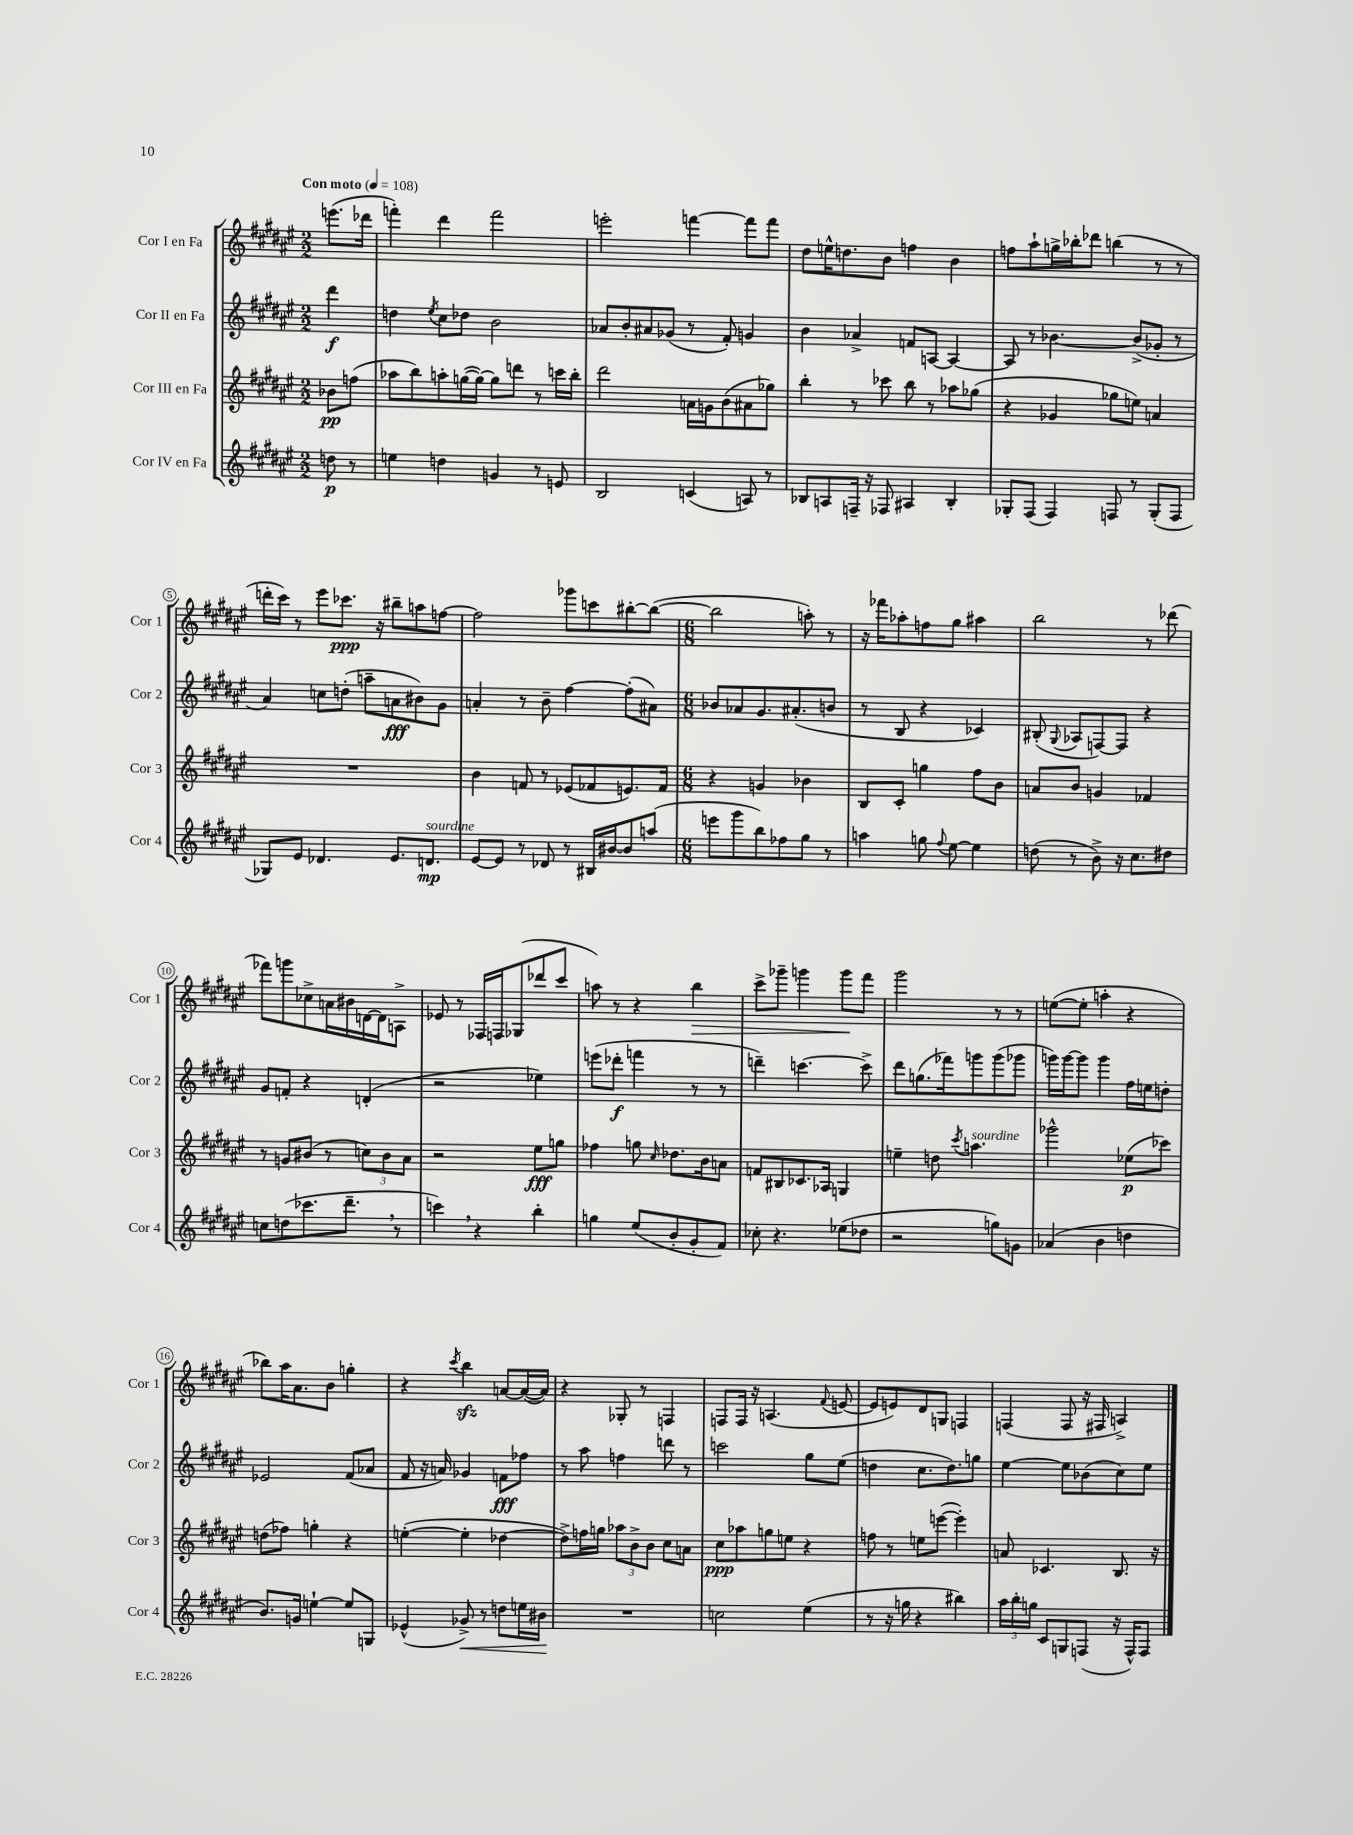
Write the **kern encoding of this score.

**kern	**kern	**kern	**kern
*staff4	*staff3	*staff2	*staff1
*clefG2	*clefG2	*clefG2	*clefG2
*k[f#c#g#d#a#e#]	*k[f#c#g#d#a#e#]	*k[f#c#g#d#a#e#]	*k[f#c#g#d#a#e#]
*M2/2	*M2/2	*M2/2	*M2/2
*MM108	*MM108	*MM108	*MM108
8dd	8b-	4ddd#	(8.eee
8r	(8ff	.	.
.	.	.	16ddd-
=	=	=	=
4ee	8aa-	4dd	4fff')
.	8bb)	.	.
.	.	8qee#	.
4dd	8aa'	8cc#	4ddd#
.	([16gg	8dd-	.
.	16gg_)	.	.
4g	8gg]	2b	2fff
.	8ddd	.	.
8r	8r	.	.
8e	16ccc	.	.
.	16bb'	.	.
=	=	=	=
2B	2ddd#	8a-	2eee'
.	.	8b'	.
.	.	8a#	.
.	.	(8g-	.
(4c	16a	8r	[4fff
.	16g	.	.
.	(8b	8f#')	.
8A)	8a#	4g	8fff]
8r	8gg-)	.	8fff
=	=	=	=
8B-	4bb'	4b	8dd#
8A	.	.	16ee^^
.	.	.	8.dd
16F~	8r	4a-^	.
16r	.	.	.
8F-	8ccc-	.	8b
4A#	8bb	8f	4ff
.	8r	[8A	.
4B-'	8aa-	4A_	4b
.	(8gg-	.	.
=	=	=	=
8G-'	4r	8A]	8ff
(8F#	.	8r	8aa#`
4F#)	4g-	[4.b-	16gg^
.	.	.	16bb-'
.	.	.	8ddd-
8F	8gg-	.	(4bb
8r	8ee)	(8b-^]	.
(8G-'	4a	8g-'	8r
8F	.	8r	8r
=	=	=	=
8G-)	1r	4a#)	16ddd'
.	.	.	16ccc#)
8e#	.	.	8r
4.d-	.	8cc	8eee#
.	.	(8dd'	8.ccc-
.	.	8aa~	.
.	.	.	16r
8.e#	.	8a	8bb#~
.	.	8b#)	8aa
8.d	.	.	.
.	.	8g#	[8ff
=	=	=	=
[8e#	4b	4a'	2ff]
8e#]	.	.	.
8r	8f	8r	.
8d-	8r	8b~	.
8r	(8e-	[4ff#	8ggg-
16B#	8f-	.	8ccc
[16b#	.	.	.
8b#]	8.e)	(8ff#']	[8bb#'
(8aa	.	8a#)	(8bb#_
.	16f-	.	.
=	=	=	=
*M6/8	*M6/8	*M6/8	*M6/8
8eee	4r	8b-	2bb#]
8ggg#	.	8a-	.
8bb)	4g	8.g#	.
8ff-	.	.	.
.	.	(8.a#'	.
8gg#	4b-	.	8aa')
8r	.	8b	8r
=	=	=	=
4aa	8B	8r	16r
.	.	.	16fff-
.	8c#'	8B	8aa-'
8gg	4gg	4r	8ff
8qqff#	.	.	.
[8ee#	.	.	8gg#
4ee#]	8ff#	4c-)	4aa#
.	8b	.	.
=	=	=	=
(8dd	8a	(8B#'	2bb
.	.	8qqG#	.
8r	8b	8A-	.
8b^)	4g	[8F)	.
16r	.	8F]	.
8.cc#	.	.	.
.	4f-	4r	8r
8dd#	.	.	(8ddd-
=	=	=	=
8cc	8r	8g#	8fff-)
(8dd	8g	8f'	8ggg
8.ccc-	(8b#	4r	8cc-^
.	8r	.	16a
8.ddd#~	.	.	16b#
.	12cc)	(4d'	[16d
.	.	.	16d]
.	12b#	.	.
8r	.	.	8A^
.	12a#	.	.
=	=	=	=
4ccc)	2r	2r	8e-
.	.	.	8r
4r	.	.	16F-
.	.	.	16F
.	.	.	(8G-
4bb'	8ee#	4ee-)	8ddd-
.	8gg	.	8ccc#
=	=	=	=
4gg	4ff-	(8eee	8aa)
.	.	8ddd-'	8r
(8ee#	8gg	4fff	4r
.	16qqcc#	.	.
8b'	8.dd-	.	.
8g#'	.	8r	4bb
.	16b	.	.
8f#)	8a	8r	.
=	=	=	=
8cc-'	8f	4ddd~)	8ccc#^
4.r	8B#	.	8ggg-~
.	8.c-	[4.ccc	4ggg
.	16A-	.	.
(8ee-	4G	.	8ggg
8dd-	.	8ccc^]	8fff#
=	=	=	=
2r	4ee~	8ddd#	2ggg#
.	.	(8.gg	.
.	8dd	.	.
.	.	16fff-)	.
.	8qccc#	.	.
.	4.aa	8ggg	.
8gg)	.	(8ggg	8r
8g	.	8ggg-	8r
=	=	=	=
(4a-	2ggg-^^	16ggg)	([8ee
.	.	[16ggg	.
.	.	8ggg]	8ee']
4b	.	4ggg	4aa'
4dd	(8ee-	16ff#	4r
.	.	16ee	.
.	8ccc-)	8dd'	.
=	=	=	=
8.b)	(8dd	2e-	8bb-)
.	8ff-)	.	16aa#
16g	.	.	8.a#
[4ee`	4gg'	.	.
.	.	.	8b
8ee]	4r	(8f#	4gg'
8G	.	8a-	.
=	=	=	=
(4e-^^	([4ee'	8f#	4r
.	.	16r	.
.	.	16a)	.
.	.	.	8qccc#
8g-^)	4ee']	4g-	4bb
8r	.	.	.
8dd	[4dd-	8f	[8a
16ee	.	8ff-	(16a_
16b#	.	.	16a])
=	=	=	=
2.r	8dd-^])	8r	4r
.	16ff	8aa#	.
.	16gg	.	.
.	12aa-	4ff	8G-'
.	12b^	.	.
.	.	.	8r
.	12b	.	.
.	8cc#	8ddd	4F
.	8a	8r	.
=	=	=	=
2cc	8cc#	2ccc	8F
.	8aa-	.	16F
.	.	.	16r
.	8gg	.	(4.A
.	8ee	.	.
(4ee#	4r	8gg#	.
.	.	.	8qqf#
.	.	(8ee#	[8e
=	=	=	=
8r	8ff	4dd	8e]
16r	8r	.	8e)
16gg	.	.	.
4r	8ee	8.cc#	8d#
.	([8eee	.	8G
.	.	8.dd)	.
4bb#)	4eee'])	.	4F
.	.	8gg	.
=	=	=	=
24aa#	8a	[4ee#	(4F
24bb'	.	.	.
24gg	.	.	.
8c#	4.c-	.	.
8G	.	8ee#]	8F
(8F	.	(8b-	16r
.	.	.	16F#
16r	8.B	8cc#)	4A^)
16F^^)	.	.	.
8F	.	8ee#	.
.	16r	.	.
==	==	==	==
*-	*-	*-	*-
